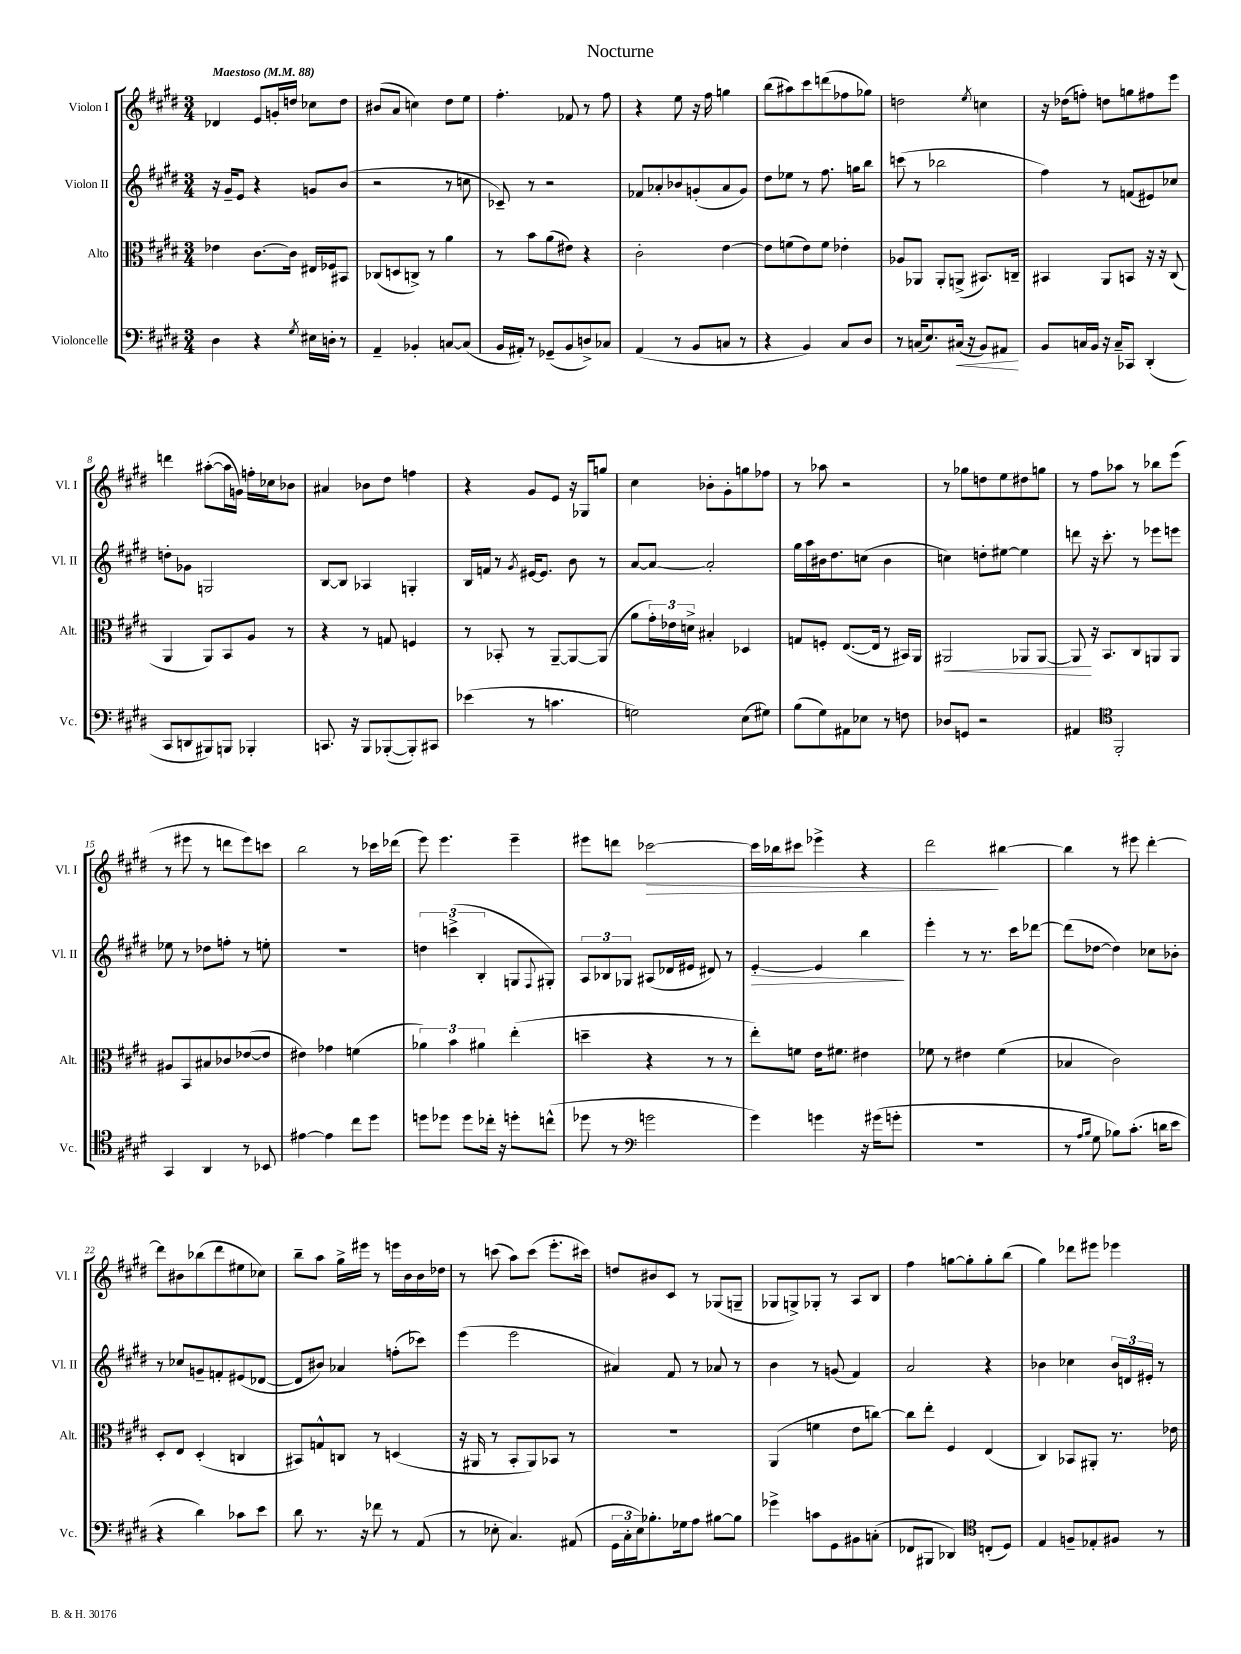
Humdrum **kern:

**kern	**kern	**kern	**kern
*staff4	*staff3	*staff2	*staff1
*clefF4	*clefC3	*clefG2	*clefG2
*k[f#c#g#d#]	*k[f#c#g#d#]	*k[f#c#g#d#]	*k[f#c#g#d#]
*M3/4	*M3/4	*M3/4	*M3/4
*MM88	*MM88	*MM88	*MM88
4D#	4e-	16r	4d-
.	.	16g#~	.
.	.	8e	.
4r	[8.c#	4r	8e
.	.	.	16g'
.	16c#]	.	16dd
8qG#	.	.	.
16E#	16E#	8g	8cc-
16D'	16F-	.	.
8r	8BB#	(8b	8dd
=	=	=	=
4AA~	(8C-	2r	(8b#
.	8D	.	8a
4BB-'	8C^)	.	4cc)
.	8r	.	.
[8C	4a	8r	8dd#
(8C]	.	8cc	8ee
=	=	=	=
16BB	8r	8c-~)	4.ff#'
16AA#')	.	.	.
8r	8b	8r	.
(8GG-~	(8a	2r	.
8BB	8e#)	.	8f-
8D^)	4r	.	8r
8C-	.	.	8ff#
=	=	=	=
(4AA	2c#'	8f-	4r
.	.	8a-'	.
8r	.	8b-	8ee
8BB	.	(8g'	16r
.	.	.	16ff#
8C	[4e	8a-	4gg
8r	.	8g)	.
=	=	=	=
4r	8e]	8dd#	(8bb
.	(8f	8ee-	8aa#)
4BB)	8e)	8r	8ccc#
.	8f	8.ff#	(8ddd
8C#	4e-'	.	8ff-
.	.	16gg	.
8D#	.	8bb	8gg-)
=	=	=	=
8r	8A-	(8ccc	2dd
(16C	8AA-	8r	.
8.E)	.	.	.
.	8AA-'	2bb-	.
(16C#	(8AA^	.	.
16r	.	.	.
.	.	.	8qee
8BB)	8.BB#)	.	4cc
8AA#	.	.	.
.	16C~	.	.
=	=	=	=
8BB	4BB#	4ff#)	16r
.	.	.	(16dd-
16C	.	.	8ff')
16BB	.	.	.
16r	8AA	8r	8dd
16C~	.	.	.
8CC-	8BB	(8f	8gg
(4DD#'	16r	8e#)	8ff#
.	16r	.	.
.	(8C#	8cc-	8eee
=	=	=	=
8CC#	4AA	8dd'	4ddd
8DD	.	8g-	.
8BBB#)	8AA)	2G	([8aa#'
8BBB	8BB	.	16aa#]
.	.	.	16g)
4BBB-'	8A	.	16ff'
.	.	.	16cc-
.	8r	.	8b-
=	=	=	=
8.CC	4r	[8B	4a#
.	.	8B]	.
16r	.	.	.
8BBB	8r	4A-	8b-
([8BBB-'	8G	.	8dd#
8BBB-'])	4F	4G'	4ff
8CC#	.	.	.
=	=	=	=
(4e-	8r	16B	4r
.	.	16f	.
.	8BB-'	8r	.
.	.	8qg#	.
8r	8r	[16e#	8g#
.	.	8.e#]	.
4.c	[8AA~	.	8e
.	8AA_	8b	16r
.	.	.	16G-
.	(8AA]	8r	8gg
=	=	=	=
2G)	8a	[8a	4cc#
.	24g#')	8a_	.
.	24e-	.	.
.	24d^	.	.
.	4B#'	2a']	8b-'
.	.	.	8g#'
(8E	4D-	.	8gg
8G#)	.	.	8ff-
=	=	=	=
(8B	8G	16gg#	8r
.	.	16aa	.
8G#)	8F'	16b#	8aa-
.	.	8.dd#	.
8AA#	([8.E	.	2r
8E-	.	(8cc	.
.	16E]	.	.
8r	8r	4b#	.
8F	16BB#)	.	.
.	16AA	.	.
=	=	=	=
8D-	2AA#	4cc)	8r
8GG	.	.	8gg-
2r	.	8dd'	8dd
.	.	[8ee#	8ee
.	8AA-	4ee#]	8dd#
.	[8AA-	.	8gg
=	=	=	=
4AA#	8AA-]	8ddd	8r
.	16r	16r	8ff#
.	8.BB	8.ccc#'	.
*clefC4	*	*	*
2FF#'	.	.	8aa-
.	8C#	8r	8r
.	8AA	8eee-	8bb-
.	8AA	8eee	(8eee
=	=	=	=
4GG#	8A#	8ee-	8r
.	8BB	8r	8eee#
4AA	8B#	8dd-	8r
.	8c-	8ff'	8ddd
8r	([8e-	8r	8eee#)
8BB-	8e-]	8ee'	8ccc
=	=	=	=
[4e#	4e#)	2.r	2bb
4e#]	4g-	.	.
8cc#	(4f	.	8r
8dd#	.	.	16ccc-
.	.	.	(16ddd-
=	=	=	=
8dd	6a-)	6dd	8eee)
8dd-	.	.	4.eee
.	6b	(6ccc^	.
8dd-	.	.	.
.	6a#	6B'	.
16cc-'	.	.	.
16r	.	.	.
8dd'	(4ee'	8G	4eee~
.	.	8qqF#	.
(8cc^^	.	8G#')	.
=	=	=	=
8dd-	4dd~	12A	8eee#
.	.	12B-	.
8r	.	.	8ddd
.	.	12G-	.
*clefF4	*	*	*
2g	4r	(8A#	[2ccc-
.	.	16d-	.
.	.	16e#	.
.	8r	8d#)	.
.	8r	8r	.
=	=	=	=
4g#)	8ee')	[4e'	16ccc-]
.	.	.	16bb-
.	8f	.	8ccc#
4g	16e	4e]	4eee-^
.	8.f#	.	.
16r	4e#	4bb	4r
(16g#	.	.	.
8g'	.	.	.
=	=	=	=
2.r	8f-	4eee'	2ddd#
.	8r	.	.
.	4e#	8r	.
.	.	8.r	.
.	(4f-	.	[4bb#
.	.	16ccc#	.
.	.	[8ddd-	.
=	=	=	=
8r	4B-	(8ddd-]	4bb#]
16qqA	.	.	.
16qqB	.	.	.
8G#	.	[8dd-	.
8B-)	2c#)	4dd-])	8r
(8.c#'	.	.	8eee#
.	.	8cc-	[4ddd#'
16d	.	.	.
8e	.	8b-'	.
=	=	=	=
4r	8D#'	8r	8ddd#]
.	8E	8cc-	8b#
4d#)	(4D#'	8g~	(8bb-
.	.	8f'	8ddd#
8c-	4C	(8e#	8ee#
8e	.	[8d-	8cc-)
=	=	=	=
8d#	8BB#)	8d-]	8bb~
8.r	8G^^	8b#)	8aa
.	8C	4a-	16gg#^
16r	.	.	16eee#
8f-	8r	.	8r
8r	(4D	(8ff'	16eee
.	.	.	16b
(8AA	.	8ccc-)	16b
.	.	.	16dd-
=	=	=	=
8r	16r	(4eee	8r
.	16AA#	.	.
8E-'	8r	.	(8ccc
4.C#)	8BB'	2eee	8aa)
.	8AA#)	.	(8ccc
.	8BB-	.	8.eee'
(8AA#	8r	.	.
.	.	.	16ccc#)
=	=	=	=
24GG#	2.r	4a#)	8dd
24C#'	.	.	.
24E)	.	.	.
8.B-'	.	.	8b#
.	.	8f#	8c#
16G-	.	.	.
8A	.	8r	8r
[8B#	.	8a-	(8G-
8B#]	.	8r	8G~
=	=	=	=
4g-^	(4AA	4b	8G-
.	.	.	8G^)
8c	4f	8r	8G-'
8GG#	.	(8g	8r
8BB#	8e	4f#)	8A
(8C'	[8cc)	.	8B
=	=	=	=
8FF-	8cc]	2a	4ff#
8BBB#	8ee'	.	.
4DD-)	4F#	.	[8gg
.	.	.	8gg']
*clefC4	*	*	*
(8C'	(4E	4r	8gg'
8D#)	.	.	(8bb
=	=	=	=
4E	4C#)	4b-	4gg#)
8F~	8BB-	4cc-	8ddd-
8E-'	8AA#'	.	8eee#
8F#	8.r	24b-	4eee-
.	.	24d	.
.	.	24e#'	.
8r	.	8r	.
.	16e-	.	.
==	==	==	==
*-	*-	*-	*-
